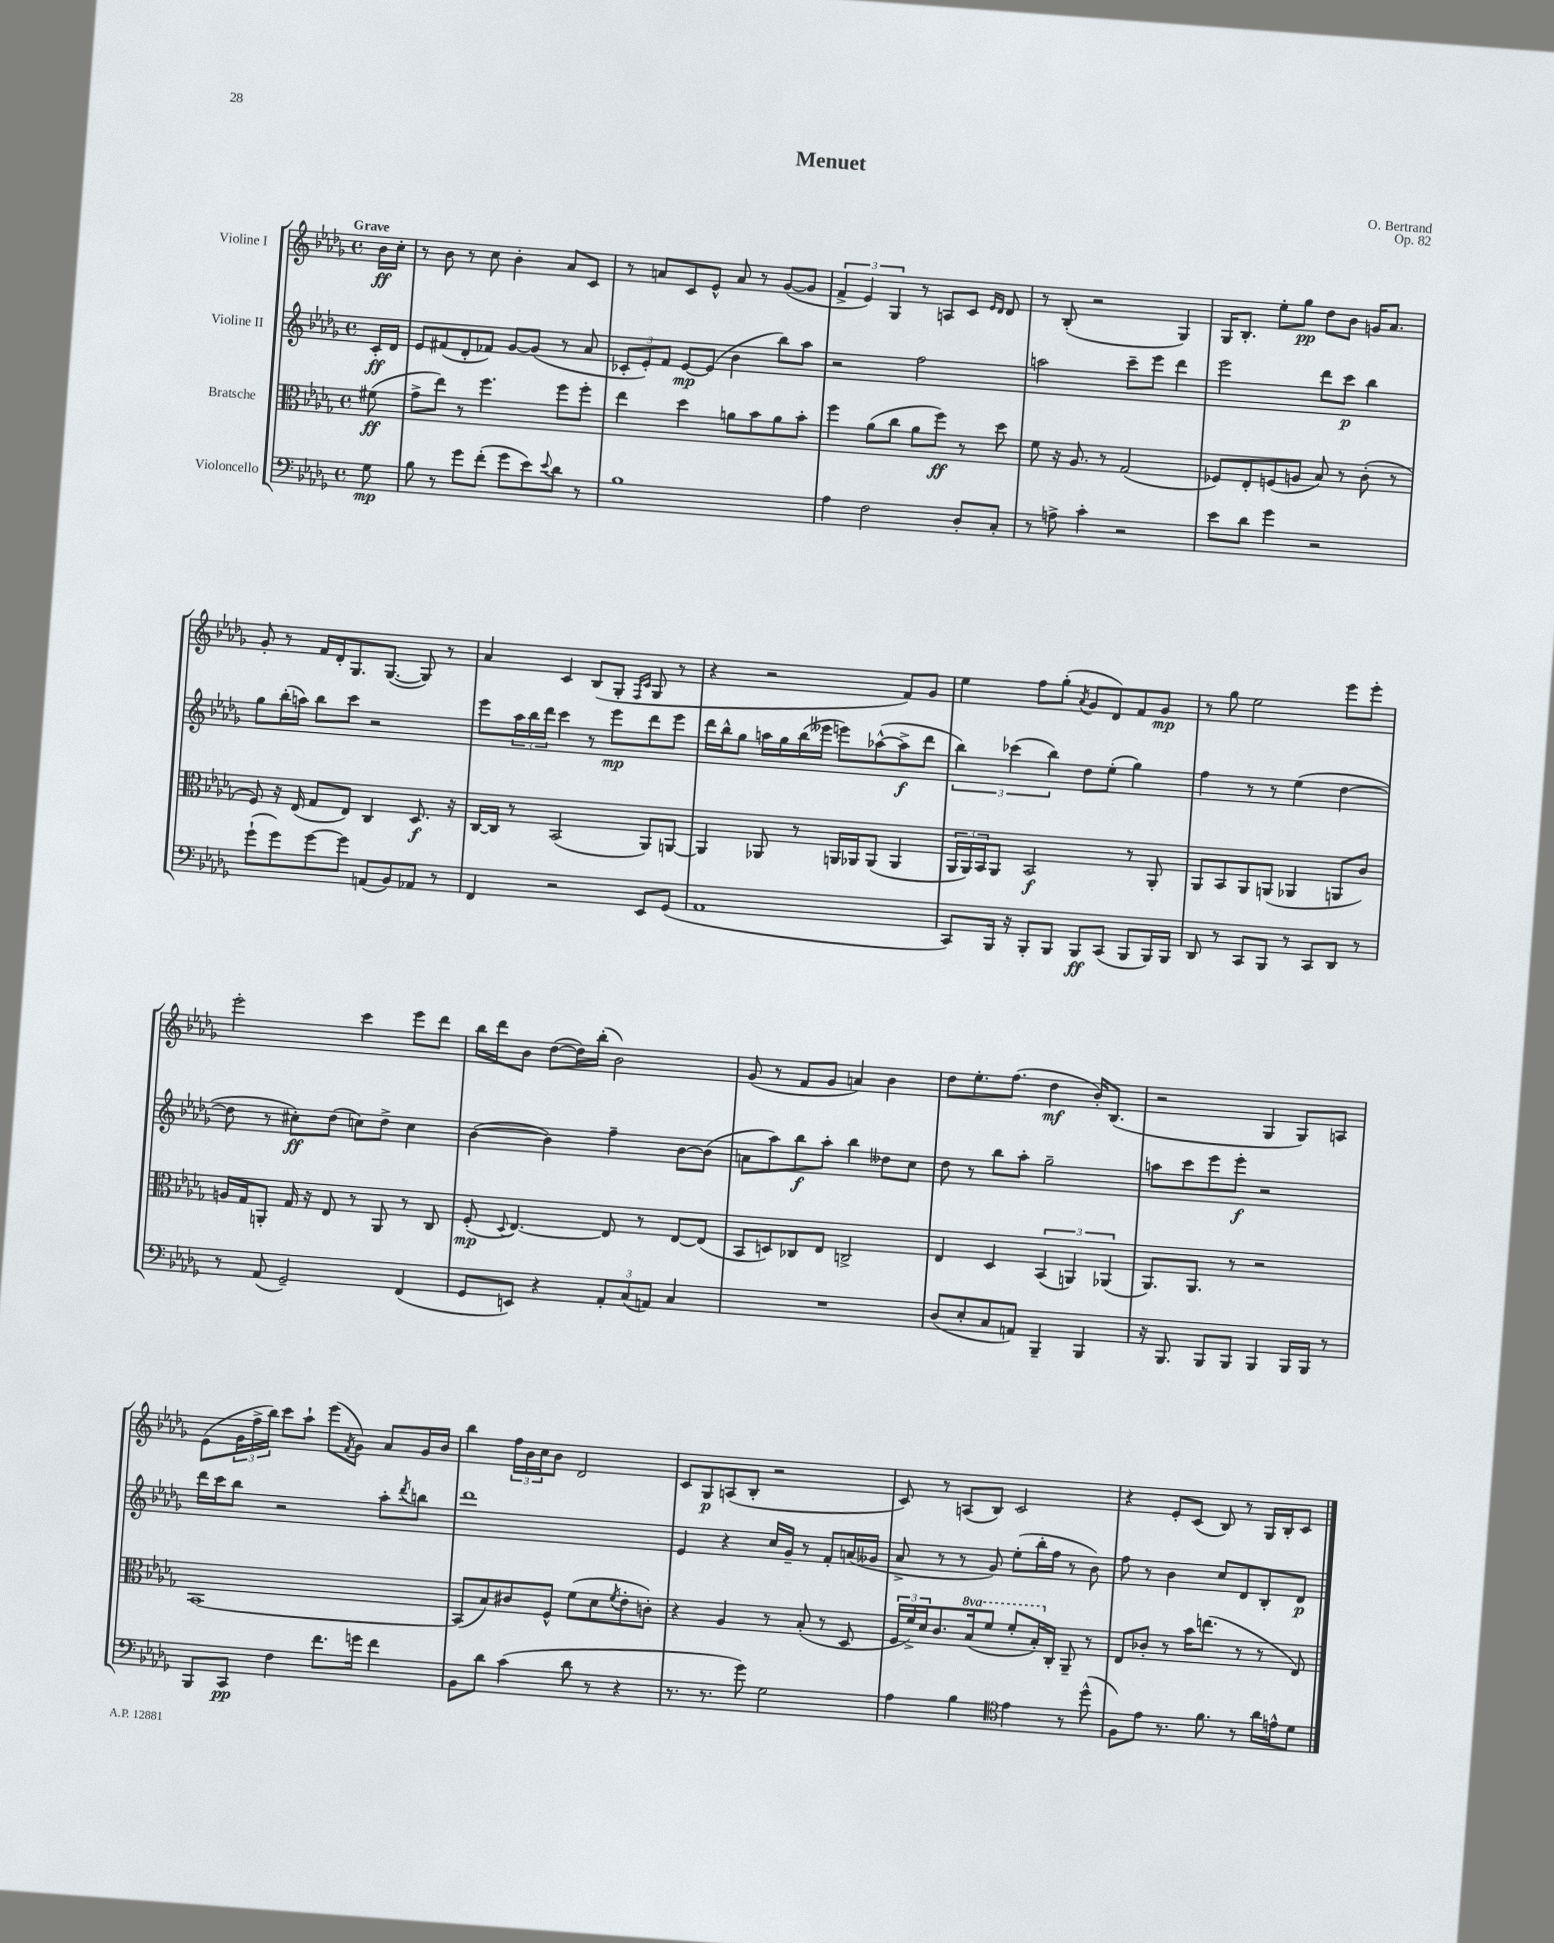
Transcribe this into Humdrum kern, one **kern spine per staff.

**kern	**kern	**kern	**kern
*staff4	*staff3	*staff2	*staff1
*clefF4	*clefC3	*clefG2	*clefG2
*k[b-e-a-d-g-]	*k[b-e-a-d-g-]	*k[b-e-a-d-g-]	*k[b-e-a-d-g-]
*M4/4	*M4/4	*M4/4	*M4/4
*met(c)	*met(c)	*met(c)	*met(c)
8G-\	(8f#\	16c'/LL	16b-\LL
.	.	16d-/JJ	16cc'\JJ
=	=	=	=
8B-\	8g-^\L	8e-/L	8r
8r	8ee-\J)	(8f#/	8b-\
8g-\L	8r	8d-'/	8r
(8f'\J	4.ff\	8f-/J)	8cc\
8g-\L	.	[8g-/L	4b-'\
8e-\)	.	(8g-/]J	.
8qqe-/	.	.	.
8d-\J	8ff\L	8r	8a-/L
8r	8ff'\J	8a-/	8c/J
=	=	=	=
1B-	4ee-\	12c-'/L	8r
.	.	12e-'/)	.
.	.	.	8a/L
.	.	12f/J	.
.	4dd-\	[8e-/L	8c/
.	.	(8e-/]J	8e-^^/J
.	8a\L	4b-\	8a/
.	8b-\	.	8r
.	8a\	8bb-\L)	([8g-/L
.	8b-'\J	8aa-\J	8g-/]J
=	=	=	=
4A-\	4ff\	2r	6f^/
.	.	.	6e-/)
2F\	(8a-\L	.	.
.	.	.	6G-/
.	8cc\J	.	.
.	8a-\L	2ff\	8r
.	8ff\J)	.	8A/L
8D-'/L	8r	.	8c/J
.	.	.	16qqe-/LL
.	.	.	16qqd-/JJ
8C'/J	8dd-\	.	8d-/
=	=	=	=
8r	8f\	2aa\	8r
8A^\	16r	.	(8B-'/
.	8.A-/	.	.
4c'\	.	.	2r
.	8r	.	.
2r	(2G-/	8ccc~\L	.
.	.	8eee-\J	.
.	.	4ddd-\	4G-/)
=	=	=	=
8e-\L	8F-/L)	2eee-\	16G-/LK
.	.	.	8.B-'/J
8d-\J	8E-'/	.	.
4g-\	(8F/	.	8ee-'\L
.	8A/J	.	8gg-\J
2r	8B-/)	8ddd-\L	8dd-\L
.	8r	8ccc\J	8b-\J
.	(8c'\	4bb-\	16g/LK
.	.	.	8.a-/J
.	8r	.	.
=	=	=	=
(8g-`\L	8F/)	8gg-\L	8g-'/
8g-\)	16r	(16bb-'\L	8r
.	(16E-/	16aa\JJ)	.
[8g-\	8G-/L	8bb-\L	16f/LL
.	.	.	16d-'/J
8g-\]J	8E-/J)	8ccc\J	8.G-/
(8AA/L	4C/	2r	.
.	.	.	([8.G-/J
8BB-/)	.	.	.
8AA-/J	8.D-/	.	8G-/])
8r	.	.	8r
.	16r	.	.
=	=	=	=
4FF/	[16C/LL	8eee-\L	4a-/
.	16C/]JJ	.	.
.	8r	24aa-\L	.
.	.	24bb-\	.
.	.	24ddd-\JJ	.
2r	(2BB-/	4ccc\	4c/
.	.	8r	(8B-/L
.	.	8eee-\L	8G-'/J
.	.	.	16qqF/LL
.	.	.	16qqc/JJ
8EE-/L	8AA-/L)	8ddd-\	8G-/
(8GG-/J	[8AA/J	8eee-\J	8r
=	=	=	=
1AA-	4AA/]	16ddd-\LL	4r
.	.	16bb-^^\J	.
.	.	8gg-\J	.
.	8AA-/	16aa\LL	2r
.	.	16gg-\	.
.	8r	(16bb-\	.
.	.	16eee--\JJ	.
.	16AA/LL	8eee\L)	.
.	16AA-/J	.	.
.	(8AA-/J	([8aa-^^\	.
.	4AA-/	8aa-^\]	8f/L)
.	.	8ddd-\J	8g-/J
=	=	=	=
8CC/L)	24AA-/LL	6bb-\)	4ee-\
.	24AA-/)	.	.
.	24BB-/J	.	.
16BBB-/Jk	8AA-/J	.	.
.	.	(6ccc-\	.
16r	.	.	.
8BBB-'/L	2BB-/	.	8ff\L
.	.	6bb-\)	.
8BBB-/J	.	.	(8gg-'\J
.	.	.	8qa-/
8BBB-/L	.	8dd-\L	8g-/L
(8CC/J	.	(8ee-'\J	8d-/)
8BBB-/L	8r	4gg-\)	8f/
16BBB-/L)	8AA-'/	.	8g-/J
16BBB-/JJ	.	.	.
=	=	=	=
8DD-/	8AA-/L	4ff\	8r
8r	8BB-/	.	8gg-\
8CC/L	8AA-/	8r	2ee-\
8BBB-/J	(8AA/J	8r	.
8r	4AA-/	(4ee-\	.
8CC/L	.	.	.
8DD-/J	8AA/L	[4dd-\	8eee-\L
8r	8c/J)	.	8eee-'\J
=	=	=	=
8r	16A/LL	8dd-\]	2eee-'\
.	16G-/J	.	.
(8AA-/	8AA'/J	8r	.
2GG-~/)	16G-/	8cc#'\L)	.
.	16r	.	.
.	8E-/	(8dd-\J	.
.	8r	8cc\L)	4ccc\
.	8AA/	8dd-^\J	.
(4FF/	8r	4cc\	8eee-\L
.	8C/	.	8ddd-\J
=	=	=	=
8GG-/L	(8F'/	([4b-\	16bb-\LL
.	.	.	16ddd-\J
.	8qqD-/	.	.
8EE/J)	[4.E-/)	.	8b-\J
4r	.	4b-\])	([8dd-\L
.	.	.	16dd-\]L)
.	.	.	(16bb-'\JJ
12AA-'/L	8E-/]	4ff~\	2b-\)
(12C/	.	.	.
.	8r	.	.
12AA/J)	.	.	.
4C/	[8E-/L	[8b-\L	.
.	(8E-/]J	(8b-\]J	.
=	=	=	=
1r	8BB-/L	8a\L	(8g-/
.	8D/)	8aa-\)	8r
.	8C-/	8bb-\	8f/L
.	8E-/J	8aa-'\J	8g-/J
.	2C^/	4bb-\	4a/)
.	.	8dd--\L	4b-\
.	.	8cc\J	.
=	=	=	=
(8D-/L	4E-/	8dd-\	8dd-\L
8E-'/	.	8r	8.ee-'\
8C/	4D-/	8bb-\L	.
.	.	.	(8.ff\J
8AA/J)	.	8aa-'\J	.
4BBB-~/	(6BB-/	2gg-~\	4dd-\
.	6AA/)	.	.
4BBB-/	.	.	16b-'/LK)
.	.	.	(8.B-/J
.	(6AA-/	.	.
=	=	=	=
16r	8.AA-/L)	8aa\L	2r
8.BBB-/	.	.	.
.	.	8ccc\	.
.	8.AA-/J	.	.
8BBB-/L	.	8eee-\	.
8BBB-/J	8r	8eee-'\J	.
4BBB-/	2r	2r	4G-/
16BBB-/LL	.	.	8G-/L)
16BBB-/JJ	.	.	.
8r	.	.	8A/J
=	=	=	=
8BBB-/L	[1BB-	16ddd-\LL	(8e-\L
.	.	16ccc\J	.
8CC/J	.	8bb-\J	24g-\L
.	.	.	24ff^\
.	.	.	24bb-\JJ)
4F\	.	2r	8ccc\L
.	.	.	8aa-`\J
8.f\L	.	.	(8eee-\L
.	.	.	8qf/
.	.	.	8g-\J)
16g\Jk	.	.	.
4f\	.	8aa-'\L	8a-/L
.	.	8qddd-/	.
.	.	8bb\J	16g-/L
.	.	.	16b-/JJ
=	=	=	=
8BB-\L	(8BB-/]L	1ddd-	4bb-\
8d-\J	8B-/)	.	.
(4c\	8c#/	.	24ff\LL
.	.	.	24b-\
.	.	.	24cc\J
.	8F^^/J	.	8b-\J
8d-\	(8f\L	.	2d-/
8r	8d-\	.	.
.	8qf/	.	.
4r	8e-'\	.	.
.	8c'\J)	.	.
=	=	=	=
8.r	4r	4e-/	8c/L
.	.	.	8G-/
8.r	.	.	.
.	4A-/	4r	(8A/
8g-\)	.	.	8B-'/J
2G-\	8r	16cc/LL	2r
.	.	16g-~/JJ	.
.	(8B-'/	8r	.
.	8r	8f'/L	.
.	8D-/	(16a/L	.
.	.	16g--/JJ	.
=	=	=	=
4A-\	24F/LL	8a-^/	8c/)
.	24f^/)	.	.
.	24d-/J	.	.
.	8.c/	8r	8r
4B-\	.	8r	(8A/L
.	(16b-/k	.	.
.	8ff/J	8g-/)	8B-/J)
*clefC4	*	*	*
4e-\	8ff'/L	(8ee-'\L	2c/
.	16b-'/L)	16bb-'\L	.
.	16C'/JJ	16ff\JJ	.
8r	8AA-~/	8r	.
(8dd-^^\	8r	8b-\)	.
=	=	=	=
8F\L)	8E-/L	8ff\	4r
8e-\J	8c-'/J	8r	.
8.r	8r	4b-\	8e-'/L
.	16b-\LK	.	(8c/J
8.f\	(8.ee\J	.	.
.	.	8cc/L	8B-/)
8r	8r	8d-/	8r
16a-\LL	8r	8B-'/	16G-/LL
16e^^\J	.	.	16B-'/J
8d-\J	8E-/)	8d-/J	8c/J
==	==	==	==
*-	*-	*-	*-
